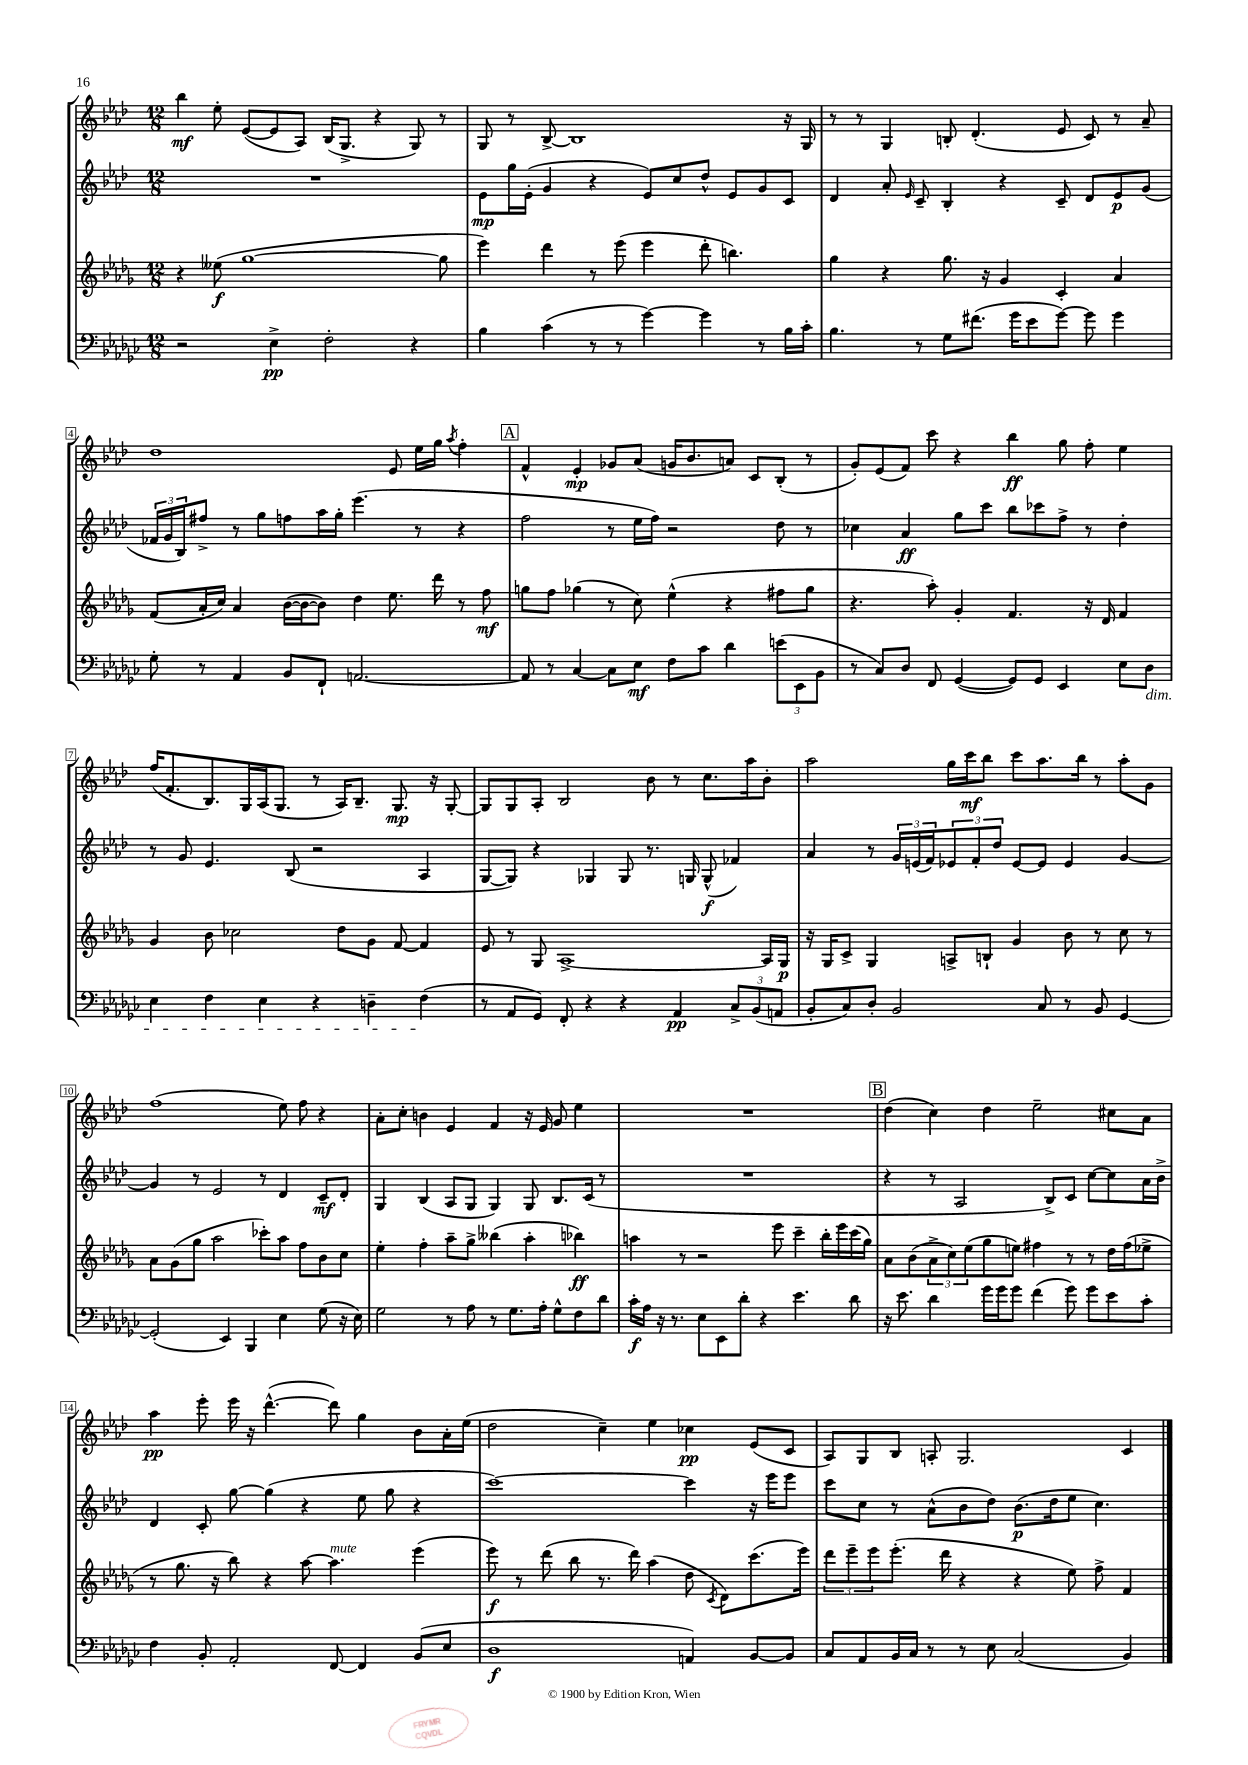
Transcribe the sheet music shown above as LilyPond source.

<<
\new StaffGroup <<
\new Staff = "s0" {
    \clef treble \key aes \major \numericTimeSignature \time 12/8
    bes''4\mf ees''8-. ees'8~( ees'8 aes8) bes16( g8.-> r4 g8) r8 |
    g8 r8 bes8~-> bes1 r16 g16 |
    r8 r8 g4 b8-. des'4.-.( ees'8 c'8) r8 aes'8-- |
    des''1 ees'8 ees''16 g''16 \acciaccatura { aes''8 } f''4-. |
    \mark \markup { \box "A" } f'4-^ ees'4-.\mp ges'8 aes'8( g'16 bes'8. a'8) c'8 bes8-.( r8 |
    g'8-.) ees'8( f'8) c'''8 r4 bes''4\ff g''8 f''8-. ees''4 |
    f''16( f'8.-. bes8.) g16 aes16( g8. r8 aes16) bes8.-- g8.\mp r16 g8~-. |
    g8 g8 aes8-. bes2 bes'8 r8 c''8. aes''16 bes'8-. |
    aes''2 g''16 c'''16\mf bes''8 c'''8 aes''8. bes''16 r8 aes''8-. g'8 |
    f''1( ees''8) f''8 r4 |
    aes'8-. c''8-. b'4 ees'4 f'4 r16 ees'16 g'8 ees''4 |
    R1. |
    \mark \markup { \box "B" } des''4( c''4) des''4 ees''2-- cis''8 aes'8 |
    aes''4\pp ees'''8-. ees'''16 r16 des'''4.~-^( des'''8) g''4 bes'8 aes'16-. ees''16( |
    des''2 c''4--) ees''4 ces''4\pp ees'8( c'8 |
    aes8) g8 bes8 a8-. g2. c'4 \bar "|." |
}
\new Staff = "s1" {
    \clef treble \key aes \major \numericTimeSignature \time 12/8
    R1. |
    ees'8\mp g''16 ees'16-.( g'4 r4 ees'8) c''8 des''8-^ ees'8 g'8 c'8 |
    des'4 aes'8-. \grace { ees'16 } c'8-- bes4-. r4 c'8-- des'8 ees'8\p g'8( |
    \tuplet 3/2 { fes'16 g'16 bes16) } fis''8-> r8 g''8 f''8 aes''16 g''16-. ees'''4.( r8 r4 |
    \mark \markup { \box "A" } f''2 r8 ees''16 f''16) r2 des''8 r8 |
    ces''4 aes'4\ff g''8 c'''8 bes''8 ces'''8 f''8-> r8 des''4-. |
    r8 g'8 ees'4. bes8( r2 aes4 |
    g8~ g8) r4 ges4 ges8 r8. g16 g8-^\f( fes'4) |
    aes'4 r8 \tuplet 3/2 { g'16 e'16( f'16) } \tuplet 3/2 { ees'8 f'8-. des''8 } ees'8~ ees'8 ees'4 g'4~ |
    g'4 r8 ees'2 r8 des'4 c'8--\mf des'8-. |
    g4 bes4( aes8 g8 g4) g8 bes8. c'16( r8 |
    R1. |
    \mark \markup { \box "B" } r4 r8 aes2 bes8->) c'8 c''8~ c''8 aes'16 bes'16-> |
    des'4 c'8-. g''8~ g''4( r4 ees''8 g''8 r4 |
    c'''1~) c'''4 r16 ees'''16 ees'''8 |
    c'''8 c''8 r8 aes'8-^( bes'8 des''8) bes'8.\p( des''16 ees''8 c''4.) \bar "|." |
}
\new Staff = "s2" {
    \clef treble \key des \major \numericTimeSignature \time 12/8
    r4 eeses''8\f( ges''1~ ges''8 |
    ees'''4) des'''4 r8 ees'''8( ees'''4 des'''8-. b''4.) |
    ges''4 r4 ges''8. r16 ges'4 c'4-. aes'4 |
    f'8( aes'16-. c''16) aes'4 bes'16~( bes'16~ bes'8) des''4 ees''8. des'''16 r8 f''8\mf |
    \mark \markup { \box "A" } g''8 f''8 ges''4( r8 c''8) ees''4-^( r4 fis''8 ges''8 |
    r4. aes''8-.) ges'4-. f'4. r16 des'16 f'4 |
    ges'4 bes'8 ces''2 des''8 ges'8 f'8~ f'4 |
    ees'8 r8 ges8 aes1~-> aes16 ges16\p |
    r16 ges16 c'8-> ges4 a8-> b8-! ges'4 bes'8 r8 c''8 r8 |
    aes'8 ges'8( ges''8 aes''2 ces'''8-.) aes''8 f''8 bes'8 c''8 |
    ees''4-. f''4-. aes''8-- ges''8-> beses''4( aes''4-. bes''4\ff) |
    a''4 r8 r2 ees'''8 c'''4-- bes''16-. ees'''16 c'''16( ges''16) |
    \mark \markup { \box "B" } aes'8 bes'8( \tuplet 3/2 { aes'8-> c''8) ees''8( } ges''8 e''8) fis''4 r8 r8 des''16 fis''16( ees''8-> |
    r8 ges''8. r16 bes''8) r4 aes''8~ aes''4.^\markup { \italic "mute" } ees'''4( |
    ees'''8\f) r8 des'''8( bes''8 r8. des'''16) aes''4( des''8 \acciaccatura { c'8 } des'8) c'''8.( ees'''16) |
    \tuplet 3/2 { des'''8 ees'''8-- ees'''8 } ees'''8.-.( des'''16 r4 r4 ees''8) f''8-> f'4 \bar "|." |
}
\new Staff = "s3" {
    \clef bass \key ges \major \numericTimeSignature \time 12/8
    r2 ees4->\pp f2-. r4 |
    bes4 ces'4( r8 r8 ges'4~) ges'4 r8 bes16 ces'16-. |
    bes4. r8 ges8 fis'8.( ges'16 ees'8 ges'8~) ges'8 ges'4 |
    ges8-. r8 aes,4 bes,8 f,8-! a,2.~ |
    \mark \markup { \box "A" } a,8 r8 ces4~ ces8 ees8\mf f8 ces'8 des'4 \tuplet 3/2 { e'8( ees,8 bes,8 } |
    r8 ces8) des8 f,8 ges,4~( ges,8) ges,8 ees,4 ees8 des8\dim |
    ees4 f4 ees4 r4 d4-- f4\!( |
    r8 aes,8 ges,8) f,8-. r4 r4 aes,4\pp \tuplet 3/2 { ces8-> bes,8( a,8 } |
    bes,8-. ces8) des8-. bes,2 ces8 r8 bes,8 ges,4~ |
    ges,2-.( ees,4) bes,,4 ees4 ges8( r16 ees16) |
    ges2 r8 aes8 r8 ges8. aes16-. ges8-^ f8 des'8 |
    ces'16-.\f aes16 r16 r8. ees8 ees,8 des'8-. r4 ees'4. des'8 |
    \mark \markup { \box "B" } r16 ees'8. des'4 ges'16 ges'16 ges'8 f'4( ges'8) ges'8 ees'8 ces'8-. |
    f4 bes,8-. aes,2-. f,8~ f,4 bes,8( ees8 |
    des1\f a,4) bes,8~ bes,8 |
    ces8 aes,8 bes,16 ces16 r8 r8 ees8 ces2( bes,4) \bar "|." |
}
>>
>>
\layout { \context { \Score \override BarNumber.stencil = #(make-stencil-boxer 0.1 0.3 ly:text-interface::print) } }
